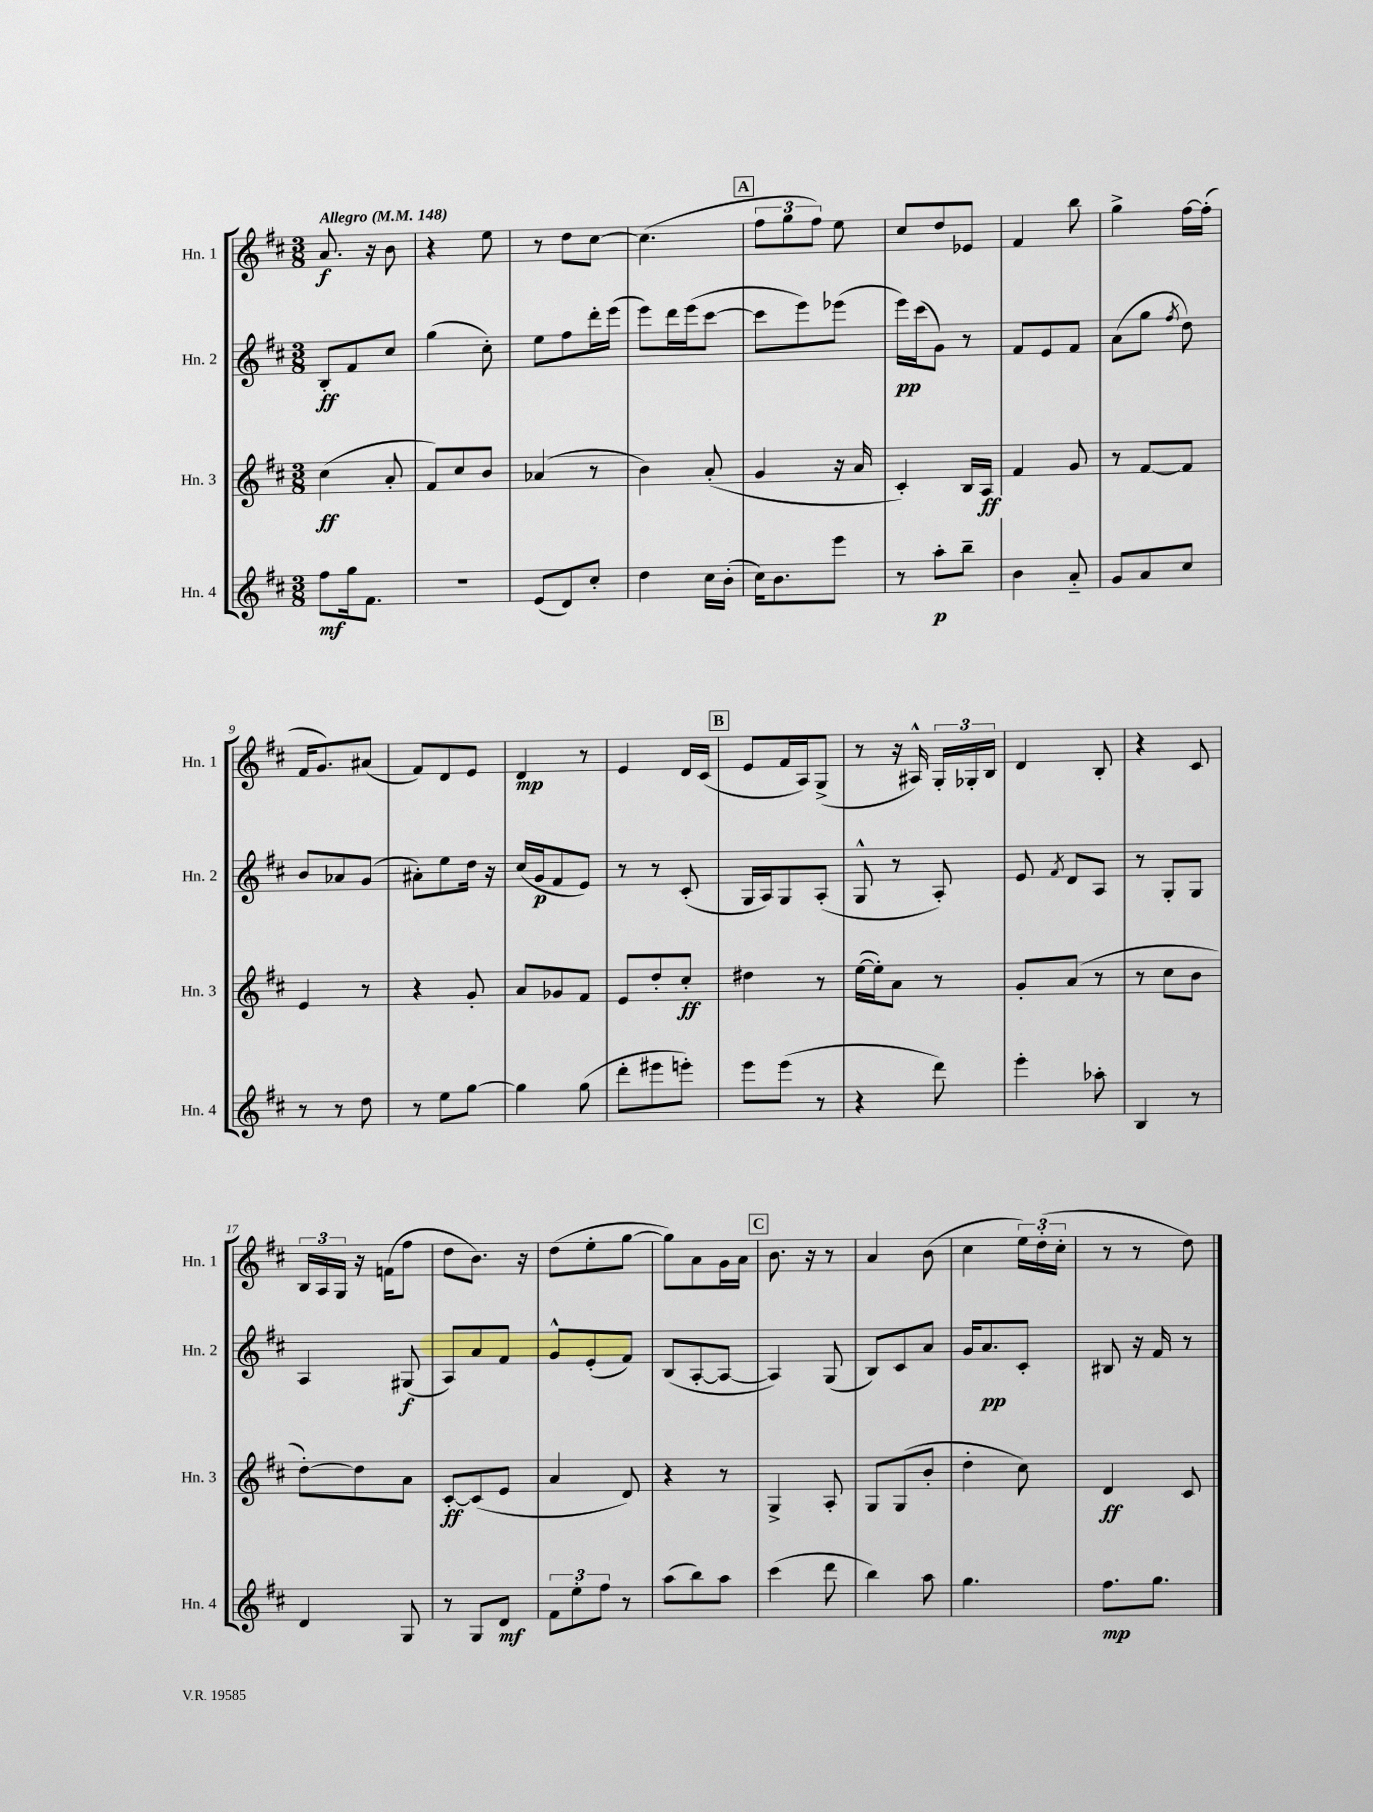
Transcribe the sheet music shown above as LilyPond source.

<<
\new StaffGroup <<
\new Staff = "s0" \with { instrumentName = "Hn. 1" shortInstrumentName = "Hn. 1" } {
    \clef treble \key d \major \numericTimeSignature \time 3/8 \tempo "Allegro" 4 = 148
    \autoBeamOff a'8.\f r16 b'8 |
    r4 e''8 |
    r8 d''8[ cis''8]~ |
    cis''4.( |
    \mark \markup { \box "A" } \tuplet 3/2 { fis''8[ g''8 fis''8]) } e''8 |
    cis''8[ d''8 ees'8] |
    fis'4 b''8 |
    g''4-> fis''16[~ fis''16]-.( |
    fis'16[ g'8.) ais'8]( |
    fis'8[) d'8 e'8] |
    d'4\mp r8 |
    e'4 d'16[ cis'16]( |
    \mark \markup { \box "B" } e'8[ fis'16 a16) g8]->( |
    r8 r16 ais16-^) \tuplet 3/2 { g16[-. ges16-. b16] } |
    d'4 b8-. |
    r4 cis'8 |
    \tuplet 3/2 { b16[ a16 g16] } r16 f'16[( fis''8] |
    d''8[ b'8.]) r16 |
    d''8[( e''8-. g''8]~ |
    g''8[) a'8 g'16 a'16] |
    \mark \markup { \box "C" } b'8. r16 r8 |
    a'4 b'8( |
    cis''4 \tuplet 3/2 { e''16[) d''16-.( cis''16]-. } |
    r8 r8 d''8) \bar "|." |
}
\new Staff = "s1" \with { instrumentName = "Hn. 2" shortInstrumentName = "Hn. 2" } {
    \clef treble \key d \major \numericTimeSignature \time 3/8
    \autoBeamOff b8[-.\ff fis'8 cis''8] |
    g''4( cis''8-.) |
    e''8[ fis''8 d'''16-. e'''16]( |
    e'''8[) d'''16 e'''16( cis'''8]~ |
    \mark \markup { \box "A" } cis'''8[ e'''8) ees'''8]( |
    e'''16[\pp) cis'''16( g'8]) r8 |
    fis'8[ e'8 fis'8] |
    a'8[( g''8] \acciaccatura { fis''8 } d''8) |
    b'8[ aes'8 g'8]( |
    ais'8[-.) e''8 d''16] r16 |
    cis''16[( g'16\p fis'8 e'8]) |
    r8 r8 cis'8-.( |
    \mark \markup { \box "B" } g16[ a16) g8 a8]-.( |
    g8-^ r8 a8-.) |
    e'8 \acciaccatura { fis'8 } d'8[ a8] |
    r8 g8[-. g8] |
    a4 gis8\f( |
    a8[) a'8 fis'8] |
    g'8[-^ e'8-.( fis'8]) |
    b8[( a8~-. a8]~ |
    \mark \markup { \box "C" } a4) g8( |
    b8[) cis'8 a'8] |
    g'16[ a'8.\pp cis'8]-. |
    bis8 r16 fis'16 r8 \bar "|." |
}
\new Staff = "s2" \with { instrumentName = "Hn. 3" shortInstrumentName = "Hn. 3" } {
    \clef treble \key d \major \numericTimeSignature \time 3/8
    \autoBeamOff cis''4\ff( a'8-. |
    fis'8[) cis''8 b'8] |
    aes'4( r8 |
    b'4) a'8-.( |
    \mark \markup { \box "A" } g'4 r16 a'16 |
    cis'4-.) b16[ a16]\ff |
    fis'4 g'8 |
    r8 fis'8[~ fis'8] |
    e'4 r8 |
    r4 g'8-. |
    a'8[ ges'8 fis'8] |
    e'8[ d''8-. cis''8]-.\ff |
    \mark \markup { \box "B" } dis''4 r8 |
    e''16[~( e''16-.) a'8] r8 |
    g'8[-. a'8]( r8 |
    r8 cis''8[ b'8] |
    d''8[~-.) d''8 a'8] |
    cis'8[~-.\ff cis'8( e'8] |
    a'4 d'8) |
    r4 r8 |
    \mark \markup { \box "C" } g4-> a8-. |
    g8[ g8( b'8]-. |
    d''4-. cis''8) |
    d'4\ff cis'8 \bar "|." |
}
\new Staff = "s3" \with { instrumentName = "Hn. 4" shortInstrumentName = "Hn. 4" } {
    \clef treble \key d \major \numericTimeSignature \time 3/8
    \autoBeamOff fis''8[\mf g''16 fis'8.] |
    R4. |
    e'8[( d'8) cis''8]-. |
    d''4 cis''16[ b'16]-.( |
    \mark \markup { \box "A" } cis''16[) b'8. e'''8] |
    r8 a''8[-.\p b''8]-- |
    b'4 a'8-_ |
    g'8[ a'8 cis''8] |
    r8 r8 d''8 |
    r8 e''8[ g''8]~ |
    g''4 g''8( |
    d'''8[-. eis'''8 e'''8]-.) |
    \mark \markup { \box "B" } e'''8[ e'''8]( r8 |
    r4 d'''8) |
    e'''4-. aes''8-. |
    b4 r8 |
    d'4 g8 |
    r8 g8[ d'8]\mf |
    \tuplet 3/2 { fis'8[ e''8-. fis''8] } r8 |
    a''8[( b''8) a''8] |
    \mark \markup { \box "C" } cis'''4( d'''8 |
    b''4) a''8 |
    g''4. |
    fis''8.[\mp g''8.] \bar "|." |
}
>>
>>
